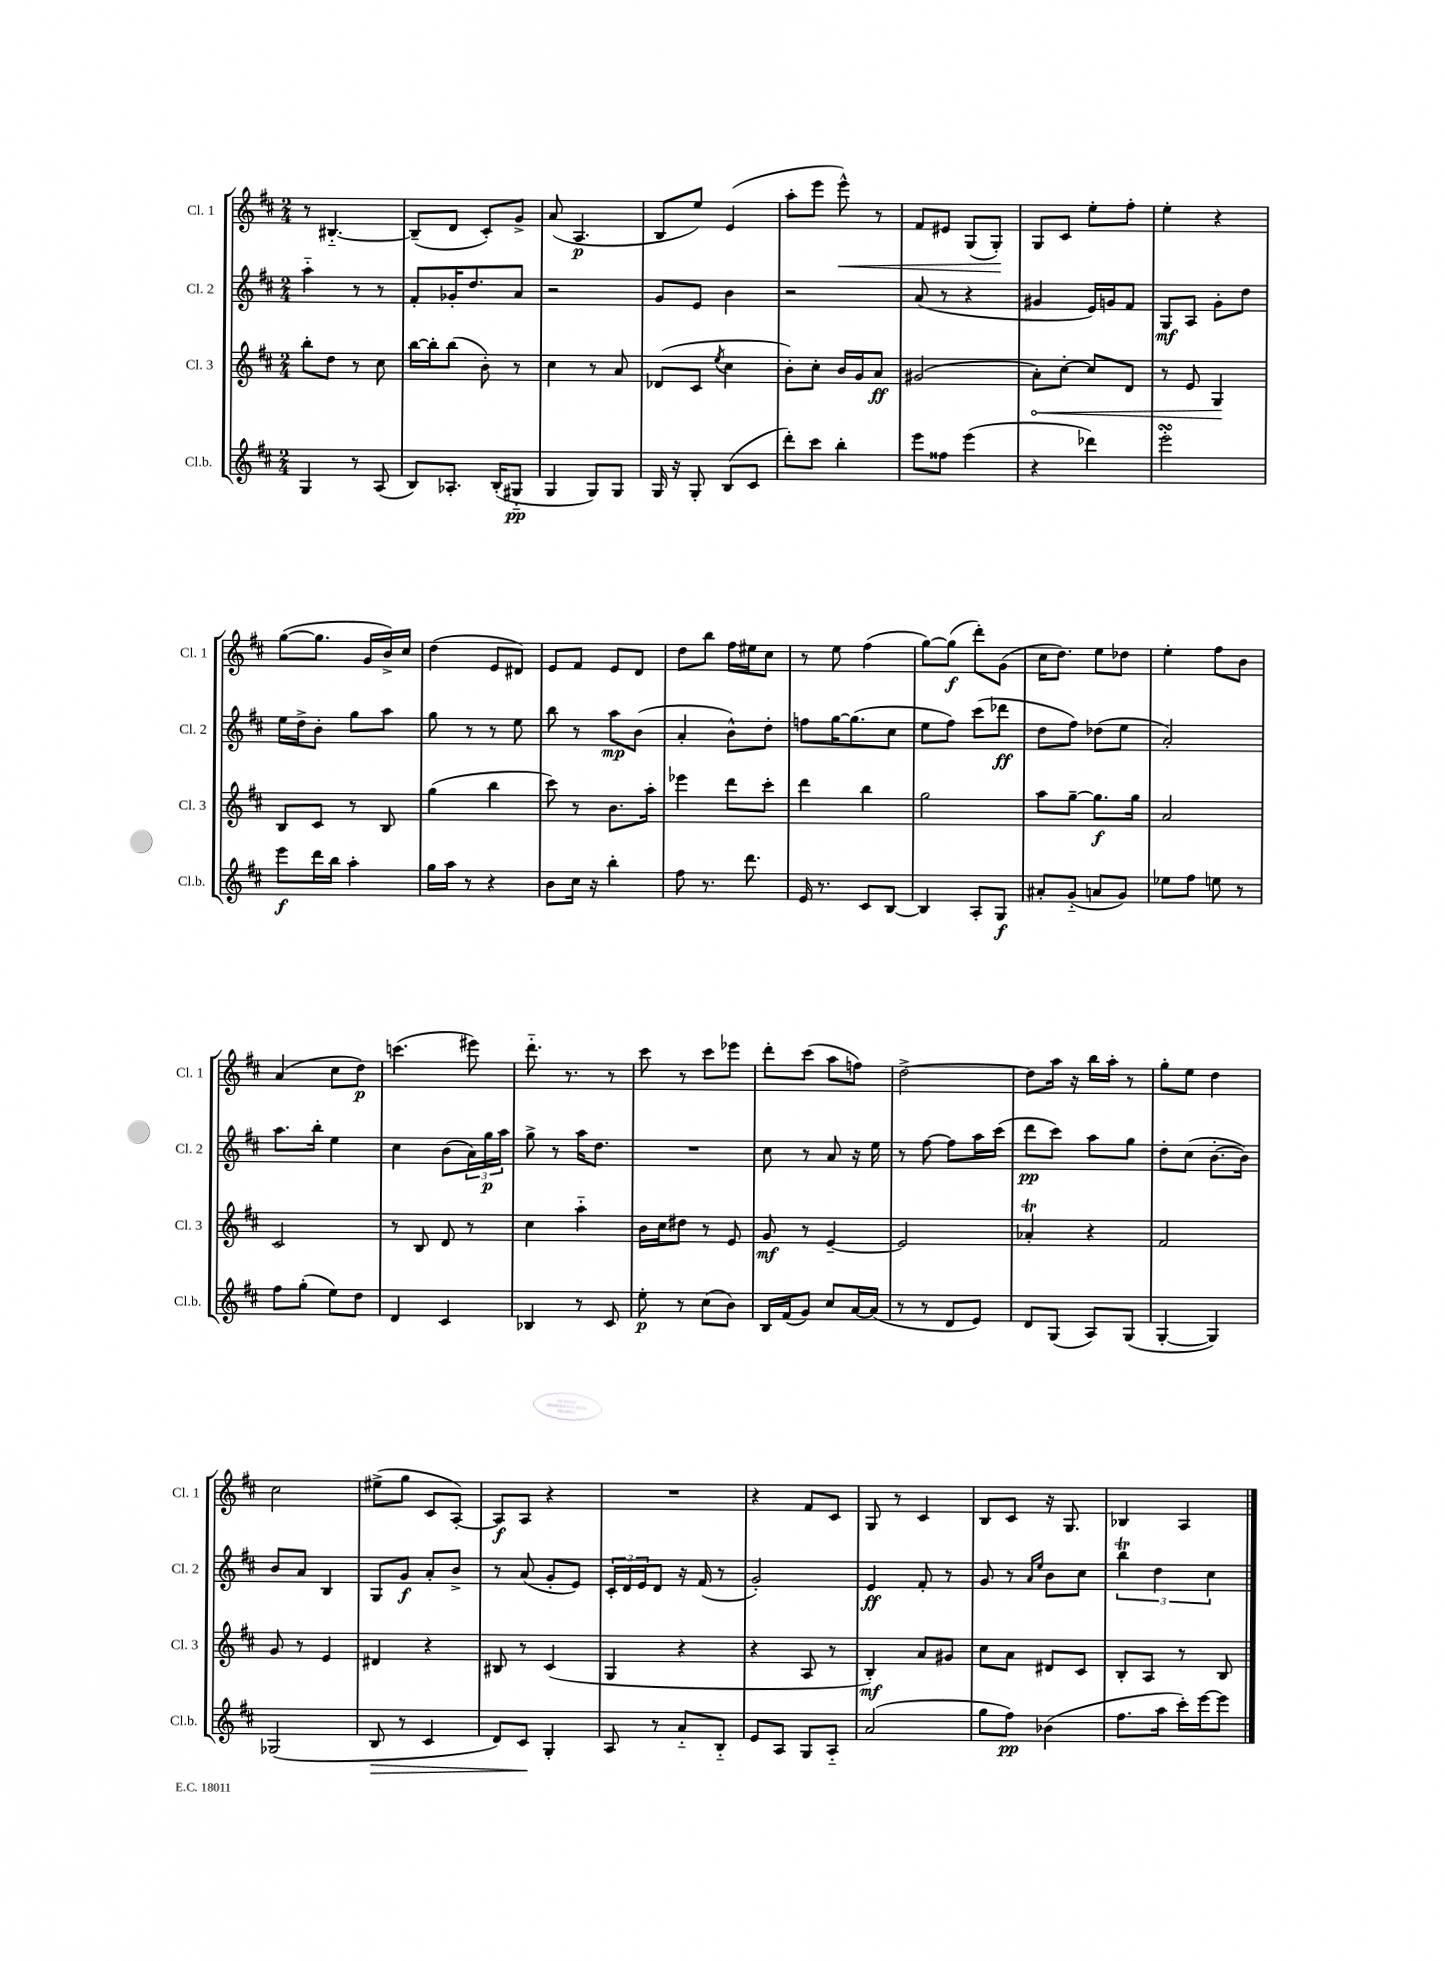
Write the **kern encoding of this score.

**kern	**kern	**kern	**kern
*staff4	*staff3	*staff2	*staff1
*clefG2	*clefG2	*clefG2	*clefG2
*k[f#c#]	*k[f#c#]	*k[f#c#]	*k[f#c#]
*M2/4	*M2/4	*M2/4	*M2/4
4G	8bb'	4aa'~	8r
.	8dd	.	[4.B#'~
8r	8r	8r	.
(8A	8cc#	8r	.
=	=	=	=
8B)	[16bb	8f#'	(8B#~]
.	16bb']	.	.
8.A-'	(8bb	16g-'	8d
.	.	8.dd	.
.	8b')	.	8c#')
(16B'	.	.	.
8G#'~	8r	8a	8g^
=	=	=	=
4G	4cc#	2r	(8a
.	.	.	4.A
8G)	8r	.	.
8G	8a	.	.
=	=	=	=
16G	(8d-	8g	8B
16r	.	.	.
8G'	8c#	8e	8ee)
.	8qee	.	.
(8B	4cc#	4b	(4e
8c#	.	.	.
=	=	=	=
8ddd')	8b')	2r	8aa'
8ccc#	8cc#'	.	8eee
4bb'	16b	.	8eee^^)
.	16g	.	.
.	8a	.	8r
=	=	=	=
8eee	(2g#	(8a	8f#
8ff##	.	8r	8e#
(4eee	.	4r	(8G
.	.	.	8G')
=	=	=	=
4r	8a')	4g#	8G
.	[8cc#'	.	8c#
4ddd-)	8cc#]	16e)	8ee'
.	.	16g	.
.	8d	8f#	8ff#'
=	=	=	=
2eee'	8r	8G	4ee'
.	8e	8A	.
.	4G	8g'	4r
.	.	8dd	.
=	=	=	=
8eee	8B	16ee	([8gg
.	.	16dd^	.
16ddd	8c#	8b'	8.gg]
16bb	.	.	.
4aa'	8r	8gg	.
.	.	.	16g
.	8B	8aa	16b^)
.	.	.	16cc#
=	=	=	=
16gg	(4gg	8gg	(4dd
16aa	.	.	.
8r	.	8r	.
4r	4bb	8r	8e
.	.	8ee	8d#)
=	=	=	=
8b	8ccc#)	8bb	8e
16cc#	8r	8r	8f#
16r	.	.	.
4bb'	8.b	8aa	8e
.	.	(8b	8d
.	16aa'	.	.
=	=	=	=
8ff#	4eee-	4a'	8dd
8.r	.	.	8bb
.	8ddd	8b^^)	16ff#
8.ddd	.	.	16ee#
.	8ccc#'	8dd'	8cc#
=	=	=	=
16e	4ddd	8ff	8r
8.r	.	.	.
.	.	[16gg	8ee
.	.	(8.gg]	.
8c#	4bb	.	(4ff#
[8B	.	8cc#	.
=	=	=	=
4B]	2gg	8ee	[8gg)
.	.	8ff#)	(8gg]
8A'	.	(8ccc#	8ddd')
8G	.	8ddd-	(8g
=	=	=	=
8a#'	8aa	8dd	16cc#
.	.	.	8.dd)
(8g'~	[8gg~	8ff#)	.
8a	8.gg]	(8dd-	8ee
8g)	.	8ee	8dd-
.	16gg	.	.
=	=	=	=
8ee-	2a	2a')	4ee'
8ff#	.	.	.
8ee	.	.	8ff#
8r	.	.	8b
=	=	=	=
8ff#	2c#	8.aa	(4a
(8gg'	.	.	.
.	.	16bb'	.
8ee)	.	4ee	8cc#
8dd	.	.	8dd)
=	=	=	=
4d	8r	4cc#	(4.ccc
.	8B	.	.
4c#	8d	(8b	.
.	8r	24a)	8eee#)
.	.	24gg	.
.	.	24aa	.
=	=	=	=
4B-	4cc#	8gg^	8.ddd'~
.	.	8r	.
.	.	.	8.r
8r	4aa'~	16aa	.
.	.	8.dd	.
8c#	.	.	8r
=	=	=	=
8ee'	16b	2r	8ccc#
.	16cc#	.	.
8r	8dd#	.	8r
(8cc#	8r	.	8ccc#
8b)	8e	.	8eee-
=	=	=	=
16B	8g	8cc#	8ddd'
(16f#	.	.	.
8g)	8r	8r	(8ccc#
8cc#	[4e~	8a	8aa
[16a	.	16r	8ff)
(16a]	.	16ee	.
=	=	=	=
8r	2e]	8r	[2dd^
8r	.	[8ff#	.
8d	.	8ff#]	.
8e)	.	16aa	.
.	.	(16ccc#	.
=	=	=	=
8d	4a-'	8ddd	8dd]
(8G	.	8ccc#)	16aa
.	.	.	16r
8A)	4r	8aa	16bb
.	.	.	16aa'
(8G	.	8gg	8r
=	=	=	=
[4G'	2f#	8dd'	8gg'
.	.	(8cc#	8ee
4G])	.	[8.b'	4dd
.	.	16b])	.
=	=	=	=
(2G-	8g	8b	2cc#
.	8r	8a	.
.	4e	4B	.
=	=	=	=
8B	4d#	8G	(8ee#^
8r	.	8g	8gg
4c#	4r	8a'	8c#
.	.	8b^	[8A')
=	=	=	=
8d)	8B#	8r	8A]
8c#	8r	(8a	8A
4G'	(4c#	8g'	4r
.	.	8e)	.
=	=	=	=
8A	4G	24c#'	2r
.	.	24d	.
.	.	24e	.
8r	.	8d	.
8a'~	4r	16r	.
.	.	(16f#	.
8B'~	.	8r	.
=	=	=	=
8e	4r	2g')	4r
8A	.	.	.
8G	8A	.	8f#
8A'~	8r	.	8c#
=	=	=	=
(2a	4B')	4e	8G
.	.	.	8r
.	8a	8f#'	4c#
.	8g#	8r	.
=	=	=	=
8gg	8cc#	8g	8B
8ff#)	8a	8r	8c#
.	.	16qqa	.
.	.	16qqee	.
(4b-	8d#	8b	16r
.	.	.	8.G
.	8c#	8cc#	.
=	=	=	=
8.ff#	8B'	6bb	4B-
.	8A	.	.
.	.	6dd	.
16aa	.	.	.
16ccc#')	8r	.	4A
[16eee	.	.	.
.	.	6cc#	.
8eee]	8B	.	.
==	==	==	==
*-	*-	*-	*-
